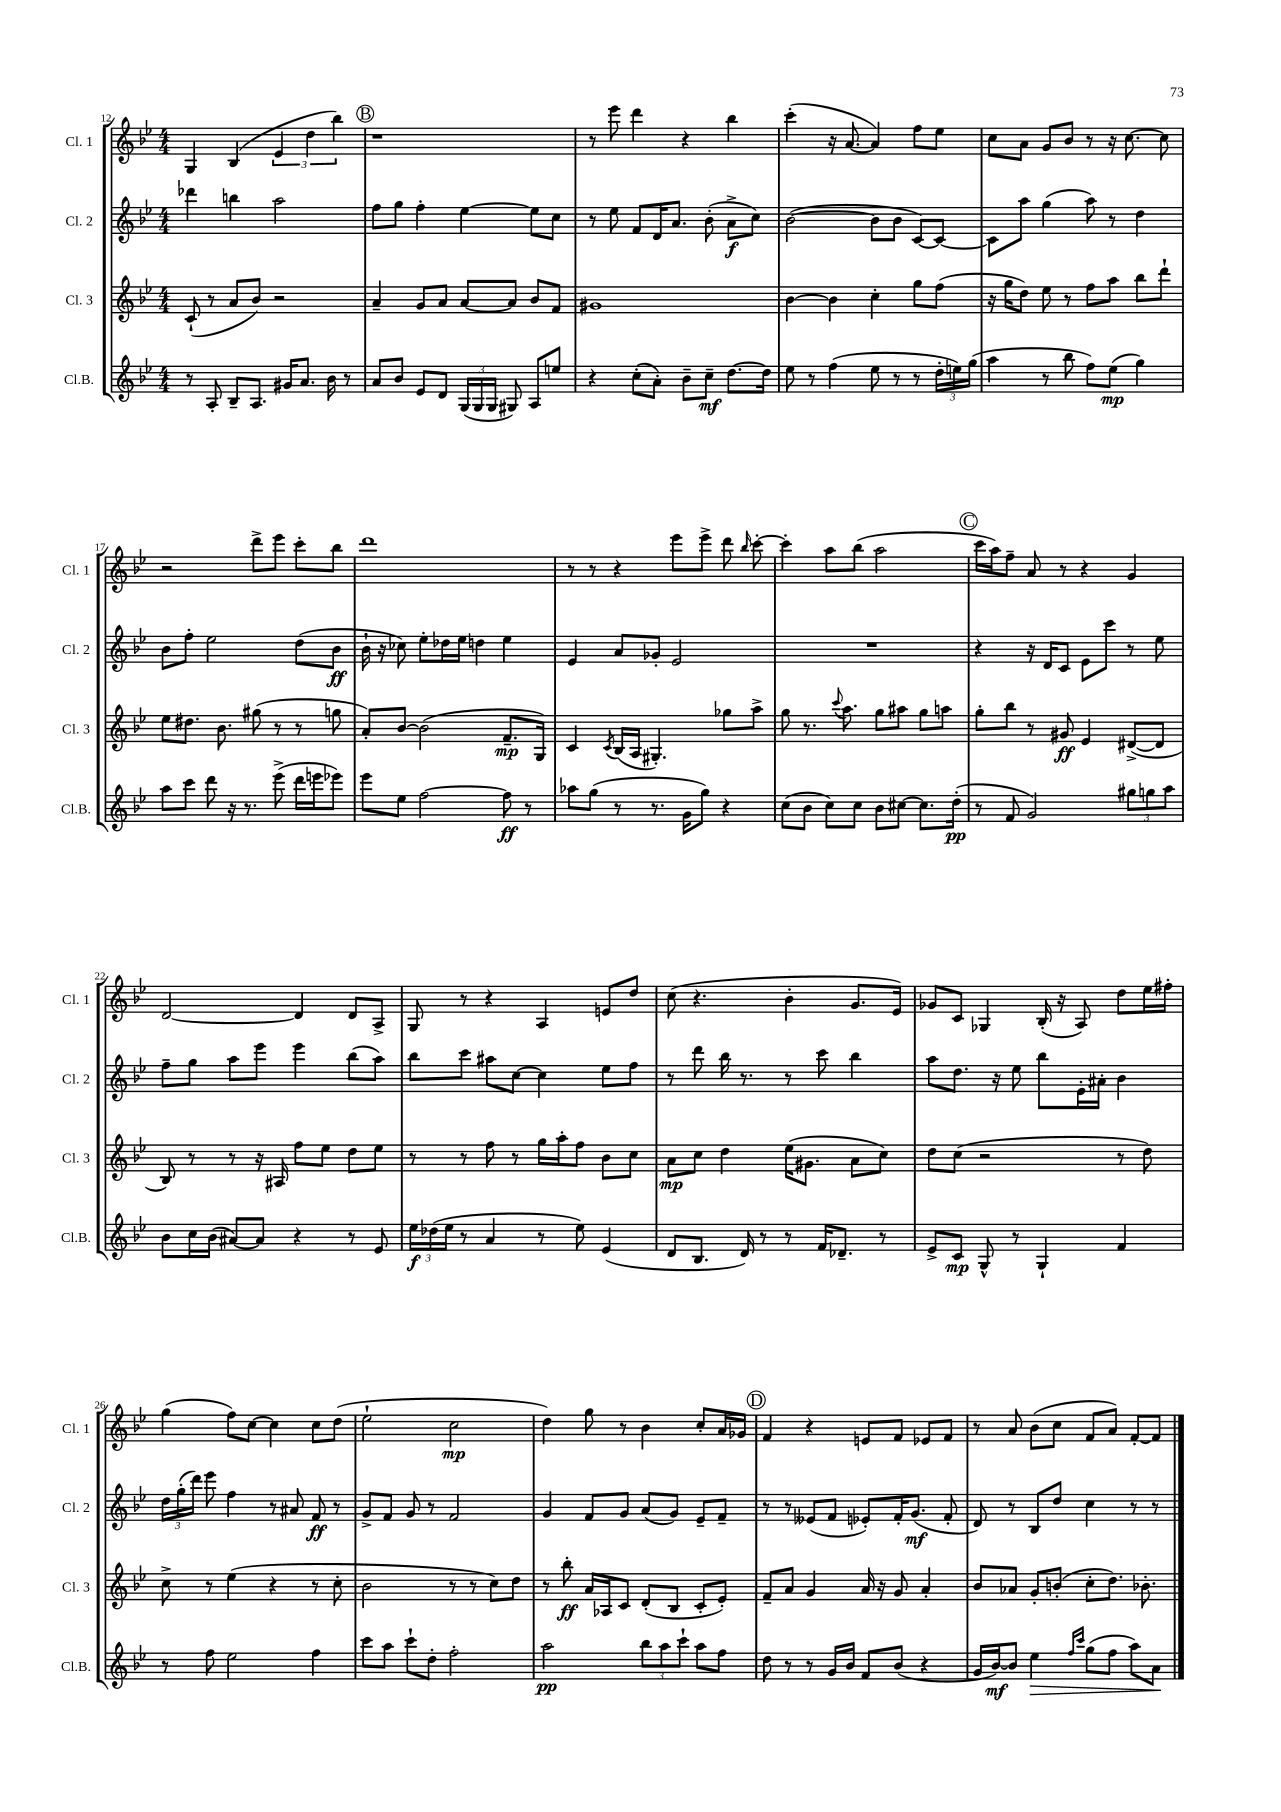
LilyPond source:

<<
\new StaffGroup <<
\new Staff = "s0" \with { instrumentName = "Cl. 1" shortInstrumentName = "Cl. 1" } {
    \clef treble \key bes \major \numericTimeSignature \time 4/4
    \autoBeamOff g4 bes4( \tuplet 3/2 { ees'4 d''4 bes''4) } |
    \mark \markup { \circle "B" } r1 |
    r8 ees'''8 d'''4 r4 bes''4 |
    c'''4-.( r16 a'8.~ a'4) f''8[ ees''8] |
    c''8[ a'8] g'8[ bes'8] r8 r16 c''8.~ c''8 |
    r2 d'''8[-> ees'''8] c'''8[-. bes''8] |
    d'''1 |
    r8 r8 r4 ees'''8[ ees'''8]-> d'''8 \grace { bes''16 } c'''8~-. |
    c'''4-. a''8[ bes''8]( a''2 |
    \mark \markup { \circle "C" } c'''16[ a''16) f''8]-- a'8 r8 r4 g'4 |
    d'2~ d'4 d'8[ a8]-> |
    g8 r8 r4 a4 e'8[ d''8] |
    c''8( r4. bes'4-. g'8.[ ees'16]) |
    ges'8[ c'8] ges4 bes16-.( r16 a8) d''8[ ees''16 fis''16]-. |
    g''4( f''8[) c''8]~ c''4 c''8[ d''8]( |
    ees''2-! c''2\mp |
    d''4) g''8 r8 bes'4 c''8[-. a'16 ges'16] |
    \mark \markup { \circle "D" } f'4 r4 e'8[ f'8] ees'8[ f'8] |
    r8 a'8 bes'8[( c''8] f'8[ a'8]) f'8[~-. f'8] \bar "|." |
}
\new Staff = "s1" \with { instrumentName = "Cl. 2" shortInstrumentName = "Cl. 2" } {
    \clef treble \key bes \major \numericTimeSignature \time 4/4
    \autoBeamOff des'''4 b''4 a''2 |
    \mark \markup { \circle "B" } f''8[ g''8] f''4-. ees''4~ ees''8[ c''8] |
    r8 ees''8 f'8[ d'16 a'8.] bes'8-.( a'8[->\f c''8]) |
    bes'2~( bes'8[ bes'8] c'8[~) c'8]~ |
    c'8[ a''8] g''4( a''8) r8 d''4 |
    bes'8[ f''8]-. ees''2 d''8[( bes'8]\ff |
    bes'16-! r16 ces''8) ees''8[-. des''16 ees''16] d''4 ees''4 |
    ees'4 a'8[ ges'8]-. ees'2 |
    R1 |
    \mark \markup { \circle "C" } r4 r16 d'16[ c'8] ees'8[ c'''8] r8 ees''8 |
    f''8[-- g''8] a''8[ ees'''8] ees'''4 bes''8[( a''8]) |
    bes''8[ c'''8] ais''8[ c''8]~ c''4 ees''8[ f''8] |
    r8 d'''8 bes''16 r8. r8 c'''8 bes''4 |
    a''8[ d''8.] r16 ees''8 bes''8[ ees'16-. ais'16]-. bes'4 |
    \tuplet 3/2 { d''16[ g''16-.( d'''16]) } ees'''8 f''4 r8 ais'8 f'8\ff r8 |
    g'8[-> f'8] g'8 r8 f'2 |
    g'4 f'8[ g'8] a'8[( g'8]) ees'8[-- f'8]-- |
    \mark \markup { \circle "D" } r8 r8 eeses'8[( f'8] ees'8[-.) f'16-. g'8.]\mf( f'8-. |
    d'8) r8 bes8[ d''8] c''4 r8 r8 \bar "|." |
}
\new Staff = "s2" \with { instrumentName = "Cl. 3" shortInstrumentName = "Cl. 3" } {
    \clef treble \key bes \major \numericTimeSignature \time 4/4
    \autoBeamOff c'8-!( r8 a'8[ bes'8]) r2 |
    \mark \markup { \circle "B" } a'4-- g'8[ a'8] a'8[~ a'8] bes'8[ f'8] |
    gis'1 |
    bes'4~ bes'4 c''4-. g''8[ f''8]( |
    r16 g''16[ d''8]) ees''8 r8 f''8[ a''8] bes''8[ d'''8]-! |
    ees''8[ dis''8.] bes'8. gis''8( r8 r8 g''8 |
    a'8[-.) bes'8]~ bes'2( f'8.[--\mp g16]) |
    c'4 \acciaccatura { c'8 } bes16[( a16] gis4.-.) ges''8[ a''8]-> |
    g''8 r8. \appoggiatura { c'''8 } a''8. g''8[ ais''8] g''8[ a''8] |
    \mark \markup { \circle "C" } g''8[-. bes''8] r8 gis'8\ff ees'4 dis'8[~->( dis'8] |
    bes8) r8 r8 r16 ais16 f''8[ ees''8] d''8[ ees''8] |
    r8 r8 f''8 r8 g''16[ a''16-. f''8] bes'8[ c''8] |
    a'8[\mp c''8] d''4 ees''16[( gis'8.] a'8[ c''8]) |
    d''8[ c''8]( r2 r8 d''8) |
    c''8-> r8 ees''4( r4 r8 c''8-. |
    bes'2 r8 r8 c''8[) d''8] |
    r8 bes''8-.\ff a'16[ aes16 c'8] d'8[-.( bes8] c'8[-. ees'8]-.) |
    \mark \markup { \circle "D" } f'8[-- a'8] g'4 a'16 r16 g'8 a'4-. |
    bes'8[ aes'8] g'8[-. b'8]-.( c''8[-. d''8.]) bes'8.-. \bar "|." |
}
\new Staff = "s3" \with { instrumentName = "Cl.B." shortInstrumentName = "Cl.B." } {
    \clef treble \key bes \major \numericTimeSignature \time 4/4
    \autoBeamOff r8 a8-. bes8[-- a8.] gis'16[ a'8.] bes'16 r8 |
    \mark \markup { \circle "B" } a'8[ bes'8] ees'8[ d'8] \tuplet 3/2 { g16[( g16 g16] } gis8) a8[ e''8] |
    r4 c''8[-.( a'8]-.) bes'8[-- c''8]--\mf d''8.[~ d''16] |
    ees''8 r8 f''4( ees''8 r8 r8 \tuplet 3/2 { d''16[-. e''16) g''16]( } |
    a''4 r8 bes''8 f''8[) ees''8]\mp( g''4) |
    a''8[ c'''8] d'''8 r16 r8. ees'''8->( d'''16[ e'''16 ees'''8]) |
    ees'''8[ ees''8] f''2~ f''8\ff r8 |
    aes''8[ g''8]( r8 r8. g'16[ g''8]) r4 |
    c''8[( bes'8] c''8[) c''8] bes'8[ cis''8]~ cis''8.[ d''16]-.\pp( |
    \mark \markup { \circle "C" } r8 f'8 g'2) \tuplet 3/2 { gis''8[ g''8 a''8] } |
    bes'8[ c''16 bes'16]( ais'8[~) ais'8] r4 r8 ees'8 |
    \tuplet 3/2 { ees''16[\f des''16( ees''16] } r8 a'4 r8 ees''8) ees'4( |
    d'8[ bes8.] d'16) r8 r8 f'16[ des'8.]-- r8 |
    ees'8[-> c'8]\mp g8-^ r8 g4-! f'4 |
    r8 f''8 ees''2 f''4 |
    c'''8[ a''8] c'''8[-! d''8]-. f''2-. |
    a''2\pp \tuplet 3/2 { bes''8[ a''8 c'''8]-! } a''8[ f''8] |
    \mark \markup { \circle "D" } d''8 r8 r8 g'16[ bes'16] f'8[ bes'8]( r4 |
    g'16[ bes'16~\mf) bes'8] ees''4\> \grace { f''16[ c'''16] } g''8[( f''8] a''8[) a'8]\! \bar "|." |
}
>>
>>
\layout { \context { \Score currentBarNumber = #12 } }
